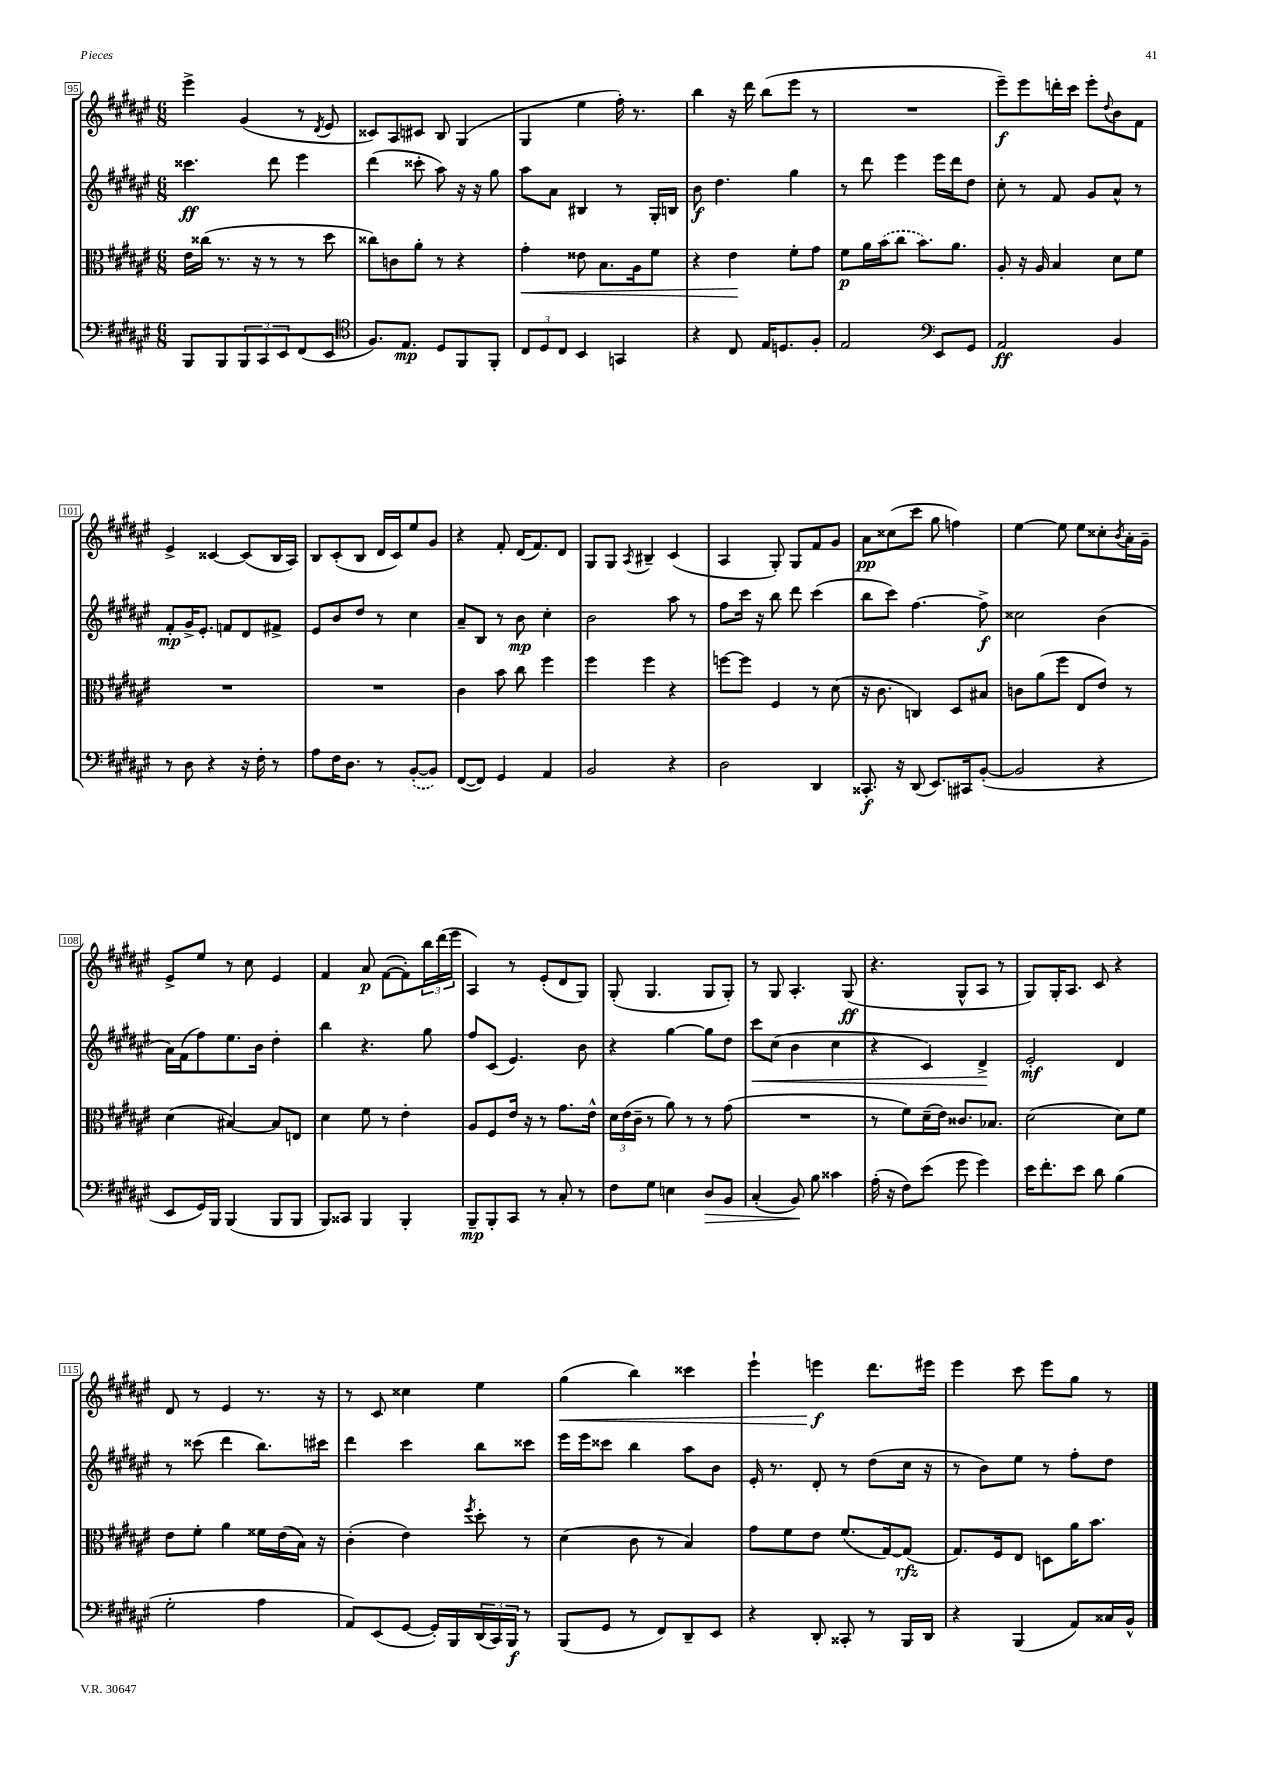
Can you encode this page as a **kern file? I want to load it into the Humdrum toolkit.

**kern	**kern	**kern	**kern
*staff4	*staff3	*staff2	*staff1
*clefF4	*clefC3	*clefG2	*clefG2
*k[f#c#g#d#a#e#]	*k[f#c#g#d#a#e#]	*k[f#c#g#d#a#e#]	*k[f#c#g#d#a#e#]
*M6/8	*M6/8	*M6/8	*M6/8
8BBB	16e#	4.ccc##	4eee#^
.	(16cc##	.	.
8BBB	8.r	.	.
12BBB	.	.	(4g#
.	16r	.	.
12CC#	.	.	.
.	8r	8ddd#	.
12EE#	.	.	.
(8FF#	8r	4eee#	8r
.	.	.	8qd#
8EE#	8dd#	.	8e#
=	=	=	=
*clefC4	*	*	*
8.F#)	8cc##)	(4ddd#	8c##)
.	8c	.	8A#
8.E#	.	.	.
.	8a#'	8ccc##'	8c#
8D#	8r	8aa#)	8B
8FF#	4r	16r	(4G#
.	.	16r	.
8FF#'	.	8gg#	.
=	=	=	=
12C#	4g#'	8aa#	4G#
12D#	.	.	.
.	.	8a#	.
12C#	.	.	.
4BB	8e##	4B#	4ee#
.	8.B	.	.
4GG	.	8r	16ff#')
.	16A#	.	8.r
.	8f#	16G#'	.
.	.	16B	.
=	=	=	=
4r	4r	8b	4bb
.	.	4.dd#	.
8C#	4e#	.	16r
.	.	.	16ddd#
16E#	.	.	(8bb
8.D	.	.	.
.	8f#'	4gg#	8eee#
8F#'	8g#	.	8r
=	=	=	=
2E#	8f#	8r	2.r
.	16a#	8ddd#	.
.	(16b	.	.
.	8cc#	4eee#	.
.	8.b)	.	.
*clefF4	*	*	*
8EE#	.	16eee#	.
.	8.a#	16ddd#	.
8GG#	.	8dd#	.
=	=	=	=
2AA#	8A#'	8cc#'	8eee#~)
.	16r	8r	8eee#
.	16A#	.	.
.	4B	8f#	16ddd'
.	.	.	16ccc#
.	.	8g#	8eee#'
.	.	.	8qqdd#
4BB	8d#	8a#^^	8b
.	8f#	8r	8f#
=	=	=	=
8r	2.r	8f#'	4e#^
8D#	.	16g#^	.
.	.	8.e#'	.
4r	.	.	[4c##
.	.	8f	.
16r	.	8d#	(8c##]
16F#'	.	.	.
8r	.	8f#^	16B
.	.	.	16A#)
=	=	=	=
8A#	2.r	8e#	8B
16F#	.	8b	(8c#'
8.D#	.	.	.
.	.	8dd#	8B
8r	.	8r	16d#
.	.	.	16c#)
([8BB'	.	4cc#	8ee#
8BB])	.	.	8g#
=	=	=	=
([8FF#	4c#	8a#~	4r
8FF#])	.	8B	.
4GG#	8b	8r	8f#'
.	8cc#	8b	(16d#
.	.	.	8.f#)
4AA#	4ff#	4cc#'	.
.	.	.	8d#
=	=	=	=
2BB	4ff#	2b	8G#
.	.	.	8G#
.	.	.	8qA#
.	4ff#	.	4B#~
4r	4r	8aa#	(4c#
.	.	8r	.
=	=	=	=
2D#	[8ff	8ff#	4A#
.	8ff]	16ccc#	.
.	.	16r	.
.	4F#	8bb	8G#')
.	.	8ddd#	8G#
4DD#	8r	(4ccc#	8f#
.	(8d#	.	8g#
=	=	=	=
8.CC##'	16r	8bb	8a#
.	8.c#	.	.
.	.	8ccc#)	(8cc##
16r	.	.	.
(8DD#	4C)	[4.ff#	8ccc#
8.EE#)	.	.	8gg#
.	8D#	.	4ff)
16CC#	.	.	.
([8BB'	8B#	8ff#^]	.
=	=	=	=
2BB]	8c	2cc##	[4ee#
.	(8a#	.	.
.	8ff#	.	8ee#]
.	8E#	.	8ee#
4r	8e#)	(4b	8cc##'
.	.	.	8qb
.	8r	.	16a#'
.	.	.	16g#~
=	=	=	=
8EE#	(4d#	16a#)	8e#^
.	.	(16f#	.
16GG#)	.	8ff#)	8ee#
16BBB	.	.	.
(4BBB	[4B#)	8.ee#	8r
.	.	.	8cc#
.	.	16b	.
8BBB	8B#]	4dd#'	4e#
8BBB	8E	.	.
=	=	=	=
8BBB)	4d#	4bb	4f#
8CC##	.	.	.
4BBB	8f#	4.r	8a#
.	8r	.	([8f#
4BBB'	4e#'	.	8f#'])
.	.	8gg#	24bb
.	.	.	(24ddd#
.	.	.	24eee#
=	=	=	=
8BBB~	8A#	8ff#	4A#)
8BBB'	8F#	(8c#	.
8CC#	16e#	4.e#)	8r
.	16r	.	.
8r	8r	.	(8e#'
8C#'	8.g#	.	8d#
8r	.	8b	8G#)
.	16e#^^	.	.
=	=	=	=
8F#	24d#	4r	(8G#'
.	(24e#	.	.
.	24c#~	.	.
8G#	8r	.	4.G#
4E	8a#)	[4gg#	.
.	8r	.	.
8D#	8r	8gg#]	8G#
8BB	(8g#	8dd#	8G#')
=	=	=	=
(4C#'	2.r	8ccc#	8r
.	.	(8cc#	8G#
8BB)	.	4b	4.A#'
8B	.	.	.
4c##	.	4cc#	.
.	.	.	(8G#
=	=	=	=
(16A#'	8r	4r	4.r
16r	.	.	.
8F#)	8f#)	.	.
(8e#	(16d#~	4c#)	.
.	16e#)	.	.
8g#	8.c##	.	8G#^^
4g#)	.	4d#^	8A#
.	8.B-	.	.
.	.	.	8r
=	=	=	=
16e#	(2d#	2e#'	8G#)
8.f#'	.	.	.
.	.	.	16G#'
.	.	.	8.A#
8e#	.	.	.
8d#	.	.	8c#
(4B	8d#)	4d#	4r
.	8f#	.	.
=	=	=	=
2G#'	8e#	8r	8d#
.	8f#'	(8ccc##	8r
.	4a#	4ddd#	4e#
4A#	16f##	8.bb)	8.r
.	(16e#	.	.
.	16B)	.	.
.	16r	16ccc#	16r
=	=	=	=
8AA#)	(4c#'	4ddd#	8r
(8EE#	.	.	8c#
[8GG#	4e#)	4ccc#	4cc##
16GG#'])	.	.	.
16BBB	.	.	.
.	8qff#	.	.
(24DD#	8dd#'	8bb	4ee#
24CC#)	.	.	.
24BBB	.	.	.
8r	8r	8ccc##	.
=	=	=	=
(8BBB	(4d#	16eee#	(4gg#
.	.	16eee#	.
8GG#	.	8ccc##	.
8r	8c#	4bb	4bb)
8FF#)	8r	.	.
8DD#~	4B)	8aa#	4ccc##
8EE#	.	8b	.
=	=	=	=
4r	8g#	16e#'	4eee#`
.	.	8.r	.
.	8f#	.	.
8DD#'	8e#	8d#'	4eee
8CC##'	(8.f#	8r	.
8r	.	(8dd#	8.ddd#
.	[16G#)	.	.
16BBB	(8G#]	16cc#	.
16DD#	.	16r	16eee#
=	=	=	=
4r	8.G#)	8r	4eee#
.	.	8b)	.
.	16F#	.	.
(4BBB	8E#	8ee#	8ccc#
.	8D	8r	8eee#
8AA#)	16a#	8ff#'	8gg#
.	8.b	.	.
16C##	.	8dd#	8r
16BB^^	.	.	.
==	==	==	==
*-	*-	*-	*-
